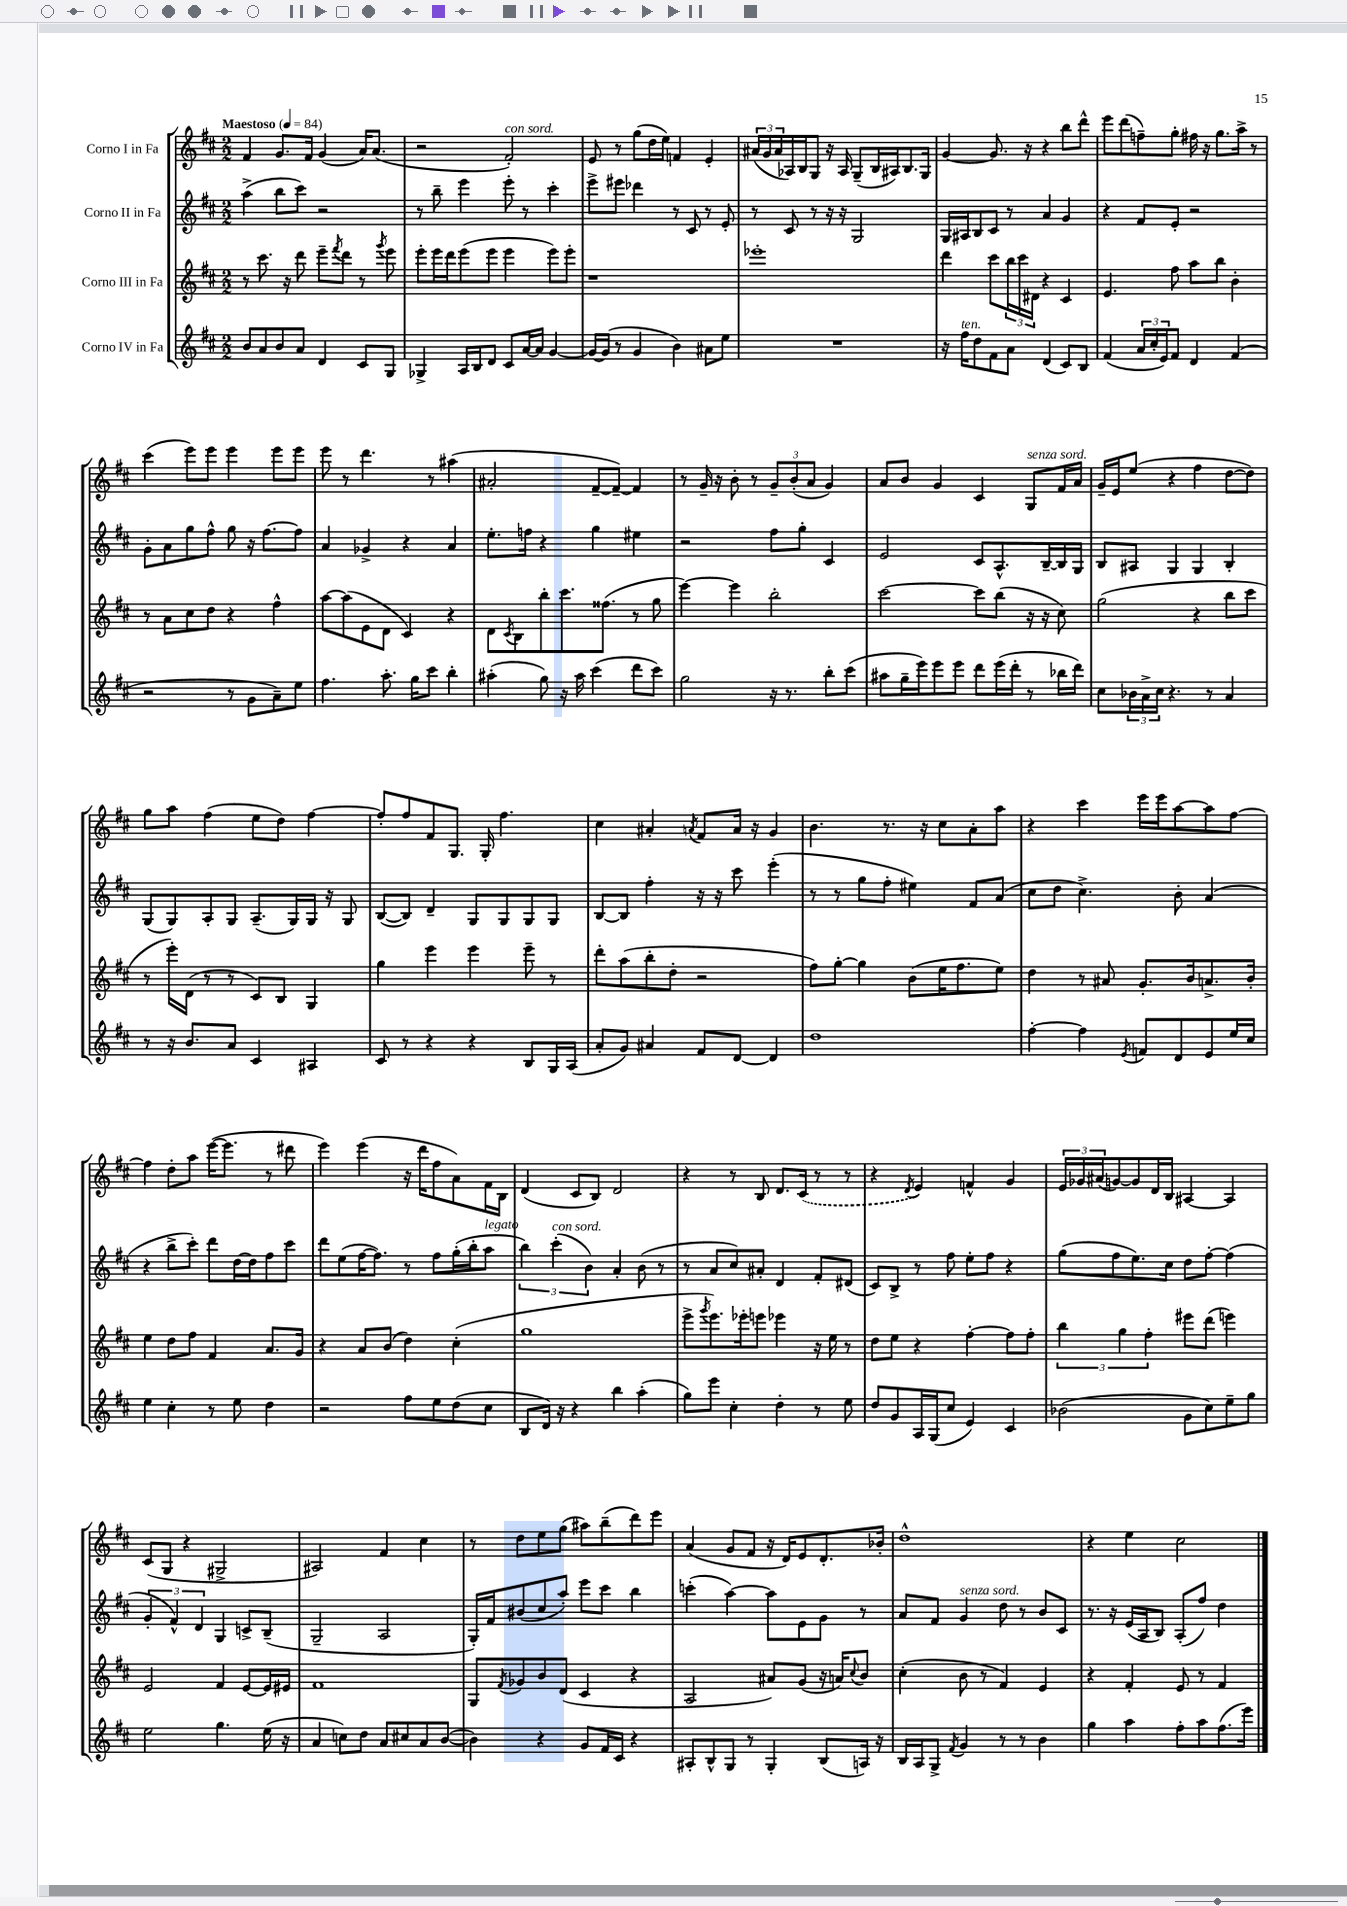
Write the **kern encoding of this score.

**kern	**kern	**kern	**kern
*part4	*part3	*part2	*part1
*staff4	*staff3	*staff2	*staff1
*I"Corno IV in Fa	*I"Corno III in Fa	*I"Corno II in Fa	*I"Corno I in Fa
*clefG2	*clefG2	*clefG2	*clefG2
*k[f#c#]	*k[f#c#]	*k[f#c#]	*k[f#c#]
*M2/2	*M2/2	*M2/2	*M2/2
*MM84	*MM84	*MM84	*MM84
=1	=1	=1	=1
!	!	!	!LO:TX:a:B:t=Maestoso
8b/L	8r	(4aa^\	4f#/
8a/	8.ccc#\	.	.
8b/	.	8bb\L	8.g/L
.	16r	.	.
8a/J	8ddd\	8ccc#\J)	.
.	.	.	16f#/Jk
4d/	8eee~\L	2r	(4g/
.	8qfff#/	.	.
.	8ddd\J	.	.
8c#/L	8r	.	16a/KL)
.	.	.	(8.a/J
.	8qggg/	.	.
8G/J	8eee\	.	.
=2	=2	=2	=2
4G-X^/	8eee'\L	8r	2r
.	16eee\L	8bb~\	.
.	16ddd\J	.	.
16A/LL	(8eee\	4eee\	.
16B/J	.	.	.
8d/J	8eee\J	.	.
!	!	!	!LO:TX:a:i:t=con sord.
8c#/L	4eee\	8eee'\	2f#'/)
[16a/L	.	8r	.
16a/JJ]	.	.	.
[4g/	8eee\L)	4ccc#'\	.
.	8eee'\J	.	.
=3	=3	=3	=3
16g/LL_	1r	8eee^\L	8e/
(16g/JJ]	.	.	.
8r	.	8eee#X\J	8r
4g/	.	4ddd-X\	(8gg\L
.	.	.	16dd\L
.	.	.	16ee\JJ)
4b\)	.	8r	4fn/
.	.	8c#/	.
8a#X\L	.	8r	4e'/
8ee\J	.	8e'/	.
=4	=4	=4	=4
1r	1eee-X'	8r	(24a#X/LL
.	.	.	24g/
.	.	.	24a#/
.	.	8c#/	16A-X/)
.	.	.	16B/J
.	.	8r	8G/J
.	.	16r	16r
.	.	16r	16A-/
.	.	2G/	(8G~/L
.	.	.	16B/L
.	.	.	16A#X/J)
.	.	.	8.B/
.	.	.	16G/Jk
=5	=5	=5	=5
16r	4ddd\	16G/LL	[4g/
!LO:TX:a:i:t=ten.	!	!	!
16ff#\KL	.	16A#X/J	.
8dd\	.	8B/	.
8f#\	8ccc#\L	8c#/J	8.g/]
8a\J	24bb\L	8r	.
.	24ccc#\	.	.
.	.	.	16r
.	24d#X\JJ	.	.
(4d/	4r	4a/	4r
8c#/L)	4c#/	4g/	8bb\L
8B/J	.	.	8ddd^^\J
=6	=6	=6	=6
(4f#/	4.e/	4r	8eee\L
.	.	.	(8ddd\
24a/LL	.	8f#/L	8ffn~\)
24cc#'/	.	.	.
24e/J)	.	.	.
8f#/J	8ff#\	8e'/J	8gg'\J
4d/	8aa\L	2r	16ff#X\
.	.	.	16r
.	8bb\J	.	8.gg\L
(4f#/	4b'\	.	.
.	.	.	16aa^\Jk
.	.	.	8r
!!LO:LB:g=z
=7	=7	=7	=7
2r	8r	8g'\L	(4ccc#\
.	8a\L	8a\	.
.	8cc#\	8gg\	8eee\L)
.	8dd\J	8ff#^^\J	8eee\J
8r	4r	8gg\	4eee\
8g\L	.	16r	.
.	.	[8.ff#\L	.
8a~\)	4ff#^^\	.	8eee\L
8ee\J	.	8ff#\J]	8eee\J
=8	=8	=8	=8
4.ff#\	[8aa\L	4a/	8eee\
.	(8aa\]	.	8r
.	8e\	4g-X^/	4.ddd\
8.aa'\	8d\J	.	.
.	4c#/)	4r	.
16gg\KL	.	.	.
8ccc#\J	.	.	8r
4bb'\	4r	4a/	(4aa#X\
=9	=9	=9	=9
(4aa#X'\	8d\L	8.ee'\L	2a#X'/
.	8qc#/	.	.
.	8B\	.	.
.	.	16ffn\Jk	.
8gg\)	8bb'\	4r	.
16r	8.ccc#\	.	.
16aa#\	.	.	.
(4ccc#\	.	4gg\	[8f#~/L
.	(8.ff##X\J	.	.
.	.	.	8f#~/J_)
8ddd\L	8r	4ee#X\	4f#/]
8ccc#\J)	8gg\	.	.
=10	=10	=10	=10
2gg\	[4eee\)	2r	8r
.	.	.	16g~/
.	.	.	16r
.	4eee\]	.	8b'\
.	.	.	8r
16r	2bb'\	8ff#\L	12g~/L
8.r	.	.	.
.	.	.	(12b'/
.	.	8gg'\J	.
.	.	.	12a/J
8bb'\L	.	4c#/	4g/)
(8ccc#\J	.	.	.
=11	=11	=11	=11
8aa#X\L	[2ccc#\	2e/	8a/L
16gg~\L	.	.	8b/J
16eee\J)	.	.	.
8eee\	.	.	4g/
8eee\J	.	.	.
8ddd\L	8ccc#\L]	8c#/L	4c#/
(16eee\L	(8bb\J	8.A^^/	.
16ddd'\JJ	.	.	.
!	!	!	!LO:TX:a:i:t=senza sord.
8r	16r	.	8G/L
.	16r	[16B~/L	.
16bb-X\LL	8cc#\)	16B/]	16f#/L
16ddd\JJ)	.	16G/JJ	16a/JJ
=12	=12	=12	=12
8cc#\L	(2gg\	8B/L	16g~/LL
.	.	.	16e/J
24b-X\L	.	8A#X/J	(8ee/J
24a^\	.	.	.
24cc#\JJ	.	.	.
4.r	.	4G/	4r
.	4r	4G/	4ff#\
8r	.	.	.
4a/	8bb\L	4B'/	[8dd\L
.	8ccc#\J	.	8dd\J])
!!LO:LB:g=z
=13	=13	=13	=13
8r	8r	(8G/L	8gg\L
16r	16eee'\LL)	8G/)	8aa\J
8.b/L	(16d\JJ	.	.
.	8r	8A'/	(4ff#\
8a/J	8r	8G/J	.
4c#/	8c#/L)	(8.A~/L	8ee\L
.	8B/J	.	8dd\J)
.	.	16G/L)	.
4A#X/	4G/	16G/JJ	[4ff#\
.	.	16r	.
.	.	8G/	.
=14	=14	=14	=14
8c#/	4gg\	([8B/L	8ff#'/L]
8r	.	8B/J])	8ff#/
4r	4eee\	4d~/	8f#/
.	.	.	8.G/J
4r	4eee\	8G/L	.
.	.	.	16G'/
.	.	8G/	4.ff#\
8B/L	8eee~\	8G/	.
16G/L	8r	8G/J	.
(16A/JJ	.	.	.
=15	=15	=15	=15
8a'/L	8ddd'\L	[8B/L	4cc#\
8g/J)	(8aa\	8B/J]	.
4a#X/	8bb'\	4ff#'\	4a#X'/
.	8dd'\J	.	.
.	.	.	8qan/
8f#/L	2r	16r	8f#/L
.	.	16r	.
[8d/J	.	8ccc#\	16a/Jk
.	.	.	16r
4d/]	.	(4eee'\	4g/
=16	=16	=16	=16
1dd	8ff#\L)	8r	4.b\
.	[8gg'\J	8r	.
.	4gg\]	8gg\L	.
.	.	8ff#'\J	8.r
.	(8b\L	4ee#X\)	.
.	.	.	16r
.	16ee\K	.	8cc#\L
.	8.ff#\	.	.
.	.	8f#/L	8a'\
.	8ee\J)	(8a/J	8aa\J
=17	=17	=17	=17
[4ff#'\	4dd\	8cc#\L	4r
.	.	8dd\J	.
4ff#\]	8r	4.cc#^\)	4ccc#\
.	8a#X/	.	.
8qe/	.	.	.
8fn/L	8.g'/L	.	16eee\LL
.	.	.	16eee\J
8d/	.	8b'\	[8aa\
.	16b/k	.	.
8e/	8.an^/	(4a/	8aa\]
16ee/L	.	.	[8ff#\J
16cc#/JJ	16b'/Jk	.	.
!!LO:LB:g=z
=18	=18	=18	=18
4ee\	4ee\	4r	4ff#\]
4cc#'\	8dd\L	8bb^\L	8dd'\L
.	8ff#\J	8ccc#'\J)	8aa\J
8r	4f#/	8ddd\L	([16eee\KL
.	.	.	8.eee\J]
8ee\	.	[16dd\L	.
.	.	16dd\J]	.
4dd\	8.a/L	8ff#\	8r
.	.	8ccc#\J	8ddd#X\
.	16g/Jk	.	.
=19	=19	=19	=19
2r	4r	8ddd\L	4eee\)
.	.	(8ee\	.
.	8a/L	[16ff#\K	(4eee\
.	.	8.ff#\J])	.
.	(8b/J	.	.
8ff#\L	4dd\)	8r	16r
.	.	.	16ddd\KL
8ee\	.	8ff#\L	8ff#\
(8dd\	(4cc#'\	(16gg'\L	8a\)
.	.	16bb'\J	.
!	!	!LO:TX:a:i:t=legato	!
8cc#\J	.	8aa\J	16f#\L
.	.	.	16B\JJ
=20	=20	=20	=20
8B/L	1gg	6bb\)	(4d/
16d/Jk)	.	.	.
!	!	!LO:TX:a:i:t=con sord.	!
.	.	(6ccc#'\	.
16r	.	.	.
4r	.	.	8c#/L
.	.	6b\)	.
.	.	.	8B/J)
4bb\	.	4a'/	2d/
(4aa'\	.	(8b\	.
.	.	8r	.
=21	=21	=21	=21
8gg\L)	8eee^\L	8r	4r
.	8qggg/	.	.
8eee\J	8.eee\)	8a/L	.
4cc#'\	.	8cc#/)	8r
.	16eee-X'\k	.	.
.	8eeen\J	8a#X'/J	8B/
4dd'\	4eee-X\	4d/	8.d/L
.	.	.	(16c#/Jk
8r	16r	8f#'/L	8r
.	16ee\	.	.
8ee\	8r	(8d#X/J	8r
=22	=22	=22	=22
8dd/L	8dd\L	8c#/L)	4r
8g/	8ee\J	8B^/J	.
.	.	.	8qd/
16A/L	4r	8r	4e/)
(16G/J	.	.	.
8cc#/J	.	8ff#\	.
4e/)	[4ff#'\	8ee'\L	4fn^^/
.	.	8ff#\J	.
4c#/	8ff#\L]	4r	4g/
.	8ff#'\J	.	.
=23	=23	=23	=23
(2b-X\	6bb\	(8gg\L	24e/LL
.	.	.	24g-X/
.	.	.	(24a#X/J
.	.	8ff#\	[8gn/)
.	6gg\	.	.
.	.	8.ee\)	8g/]
.	6ff#'\	.	.
.	.	.	16d/L
.	.	16cc#\Jk	16B/JJ
8g\L	8eee#X\L	8dd\L	[4A#X/
8cc#\)	(8ddd\J	[8ff#'\J	.
8ee~\	4eeen\)	(4ff#\]	4A#/]
8gg\J	.	.	.
!!LO:LB:g=z
=24	=24	=24	=24
2ee\	2e/	6g'/	(8c#/L
.	.	.	8G/J
.	.	6f#^^/)	.
.	.	.	4r
.	.	6d/	.
4.gg\	4f#/	4G/	2G#X^/
.	[8e/L	8cn^/L	.
(16ee\	16e/L]	(8B~/J	.
16r	16e#X/JJ	.	.
=25	=25	=25	=25
4a/	1f#	2G~/	2A#X/)
8ccn\L)	.	.	.
8dd\J	.	.	.
8a/L	.	2A/	4f#/
8cc#X/	.	.	.
8a/	.	.	4cc#\
([8b/J	.	.	.
=26	=26	=26	=26
4b\])	8G/L	16G'/LL)	8r
.	.	16f#/J	.
.	8qf#/	.	.
.	8g-X/	(8b#X/	8dd\L
4r	8b/	8cc#/	8ee\
.	(8d/J	8aa'/J)	(8gg\J
8g/L	4c#/	8eee\L	8aa#X\L)
16f#/L	.	8ccc#\J	(8bb~\
16c#/JJ	.	.	.
4r	4r	4bb\	8ddd\)
.	.	.	8eee\J
=27	=27	=27	=27
8A#X'/L	2A/	(4cccn'\	(4a/
8B^^/	.	.	.
8G/J	.	[4aa\)	8g/L
8r	.	.	8f#/J
4G'/	8a#X/L)	8aa\L]	16r
.	.	.	16d/KL)
.	(8g/J	8e\	8e/
(8B/L	16r	8g\J	8.d'/
.	16an/KL)	.	.
.	8qqcc#/	.	.
16An/Jk)	8b/J	8r	.
16r	.	.	16b-X'/Jk
=28	=28	=28	=28
16B/LL	(4cc#'\	8a/L	1dd^^
16A/J	.	.	.
8G^/J	.	8f#/J	.
8qf#/	.	.	.
!	!	!LO:TX:a:i:t=senza sord.	!
4g/	8b\	4g/	.
.	8r	.	.
8r	4f#/)	8dd\	.
8r	.	8r	.
4b\	4e/	8b/L	.
.	.	8c#/J	.
=29	=29	=29	=29
4gg\	4r	8.r	4r
.	.	16r	.
4aa\	4f#'/	(16e/LL	4ee\
.	.	16A/J	.
.	.	8B/J)	.
8ff#'\L	8e/	(8A'/L	2cc#\
8aa\	8r	8ff#/J)	.
(8.ff#\	4f#/	4dd\	.
16eee\Jk)	.	.	.
==	==	==	==
*-	*-	*-	*-
